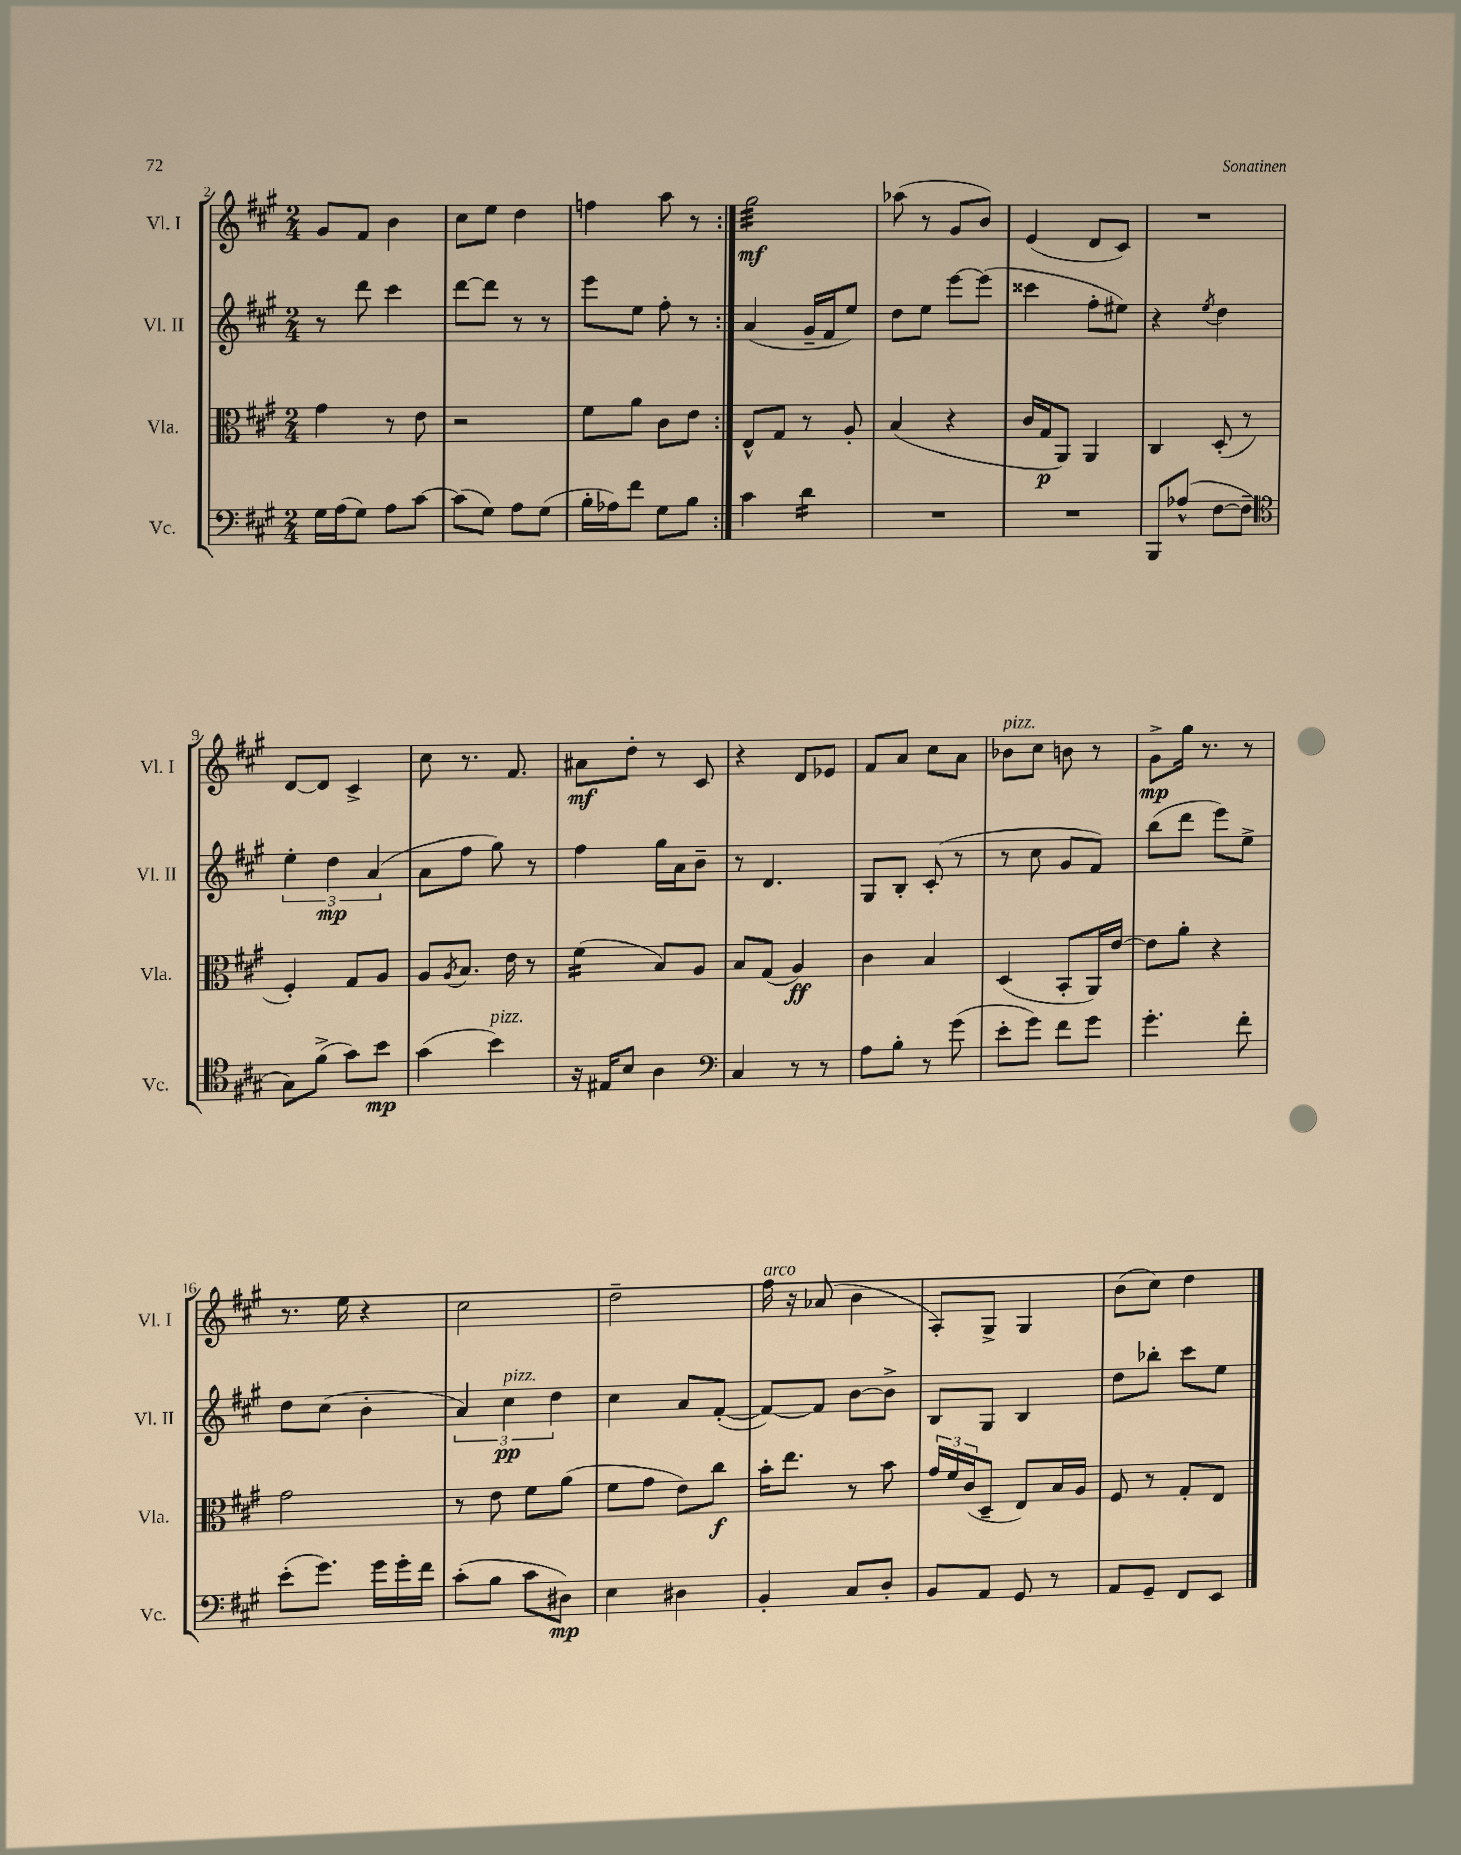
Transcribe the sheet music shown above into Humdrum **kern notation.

**kern	**kern	**kern	**kern
*staff4	*staff3	*staff2	*staff1
*clefF4	*clefC3	*clefG2	*clefG2
*k[f#c#g#]	*k[f#c#g#]	*k[f#c#g#]	*k[f#c#g#]
*M2/4	*M2/4	*M2/4	*M2/4
16G#	4g#	8r	8g#
(16A	.	.	.
8G#)	.	8ddd	8f#
8A	8r	4ccc#	4b
[8c#	8e	.	.
=	=	=	=
(8c#]	2r	[8ddd	8cc#
8G#)	.	8ddd]	8ee
8A	.	8r	4dd
(8G#	.	8r	.
=	=	=	=
16B'	8f#	8eee	4ff
16A-)	.	.	.
8f#	8a	8ee	.
8G#	8c#	8ff#'	8aa
8B	8e	8r	8r
=:|!	=:|!	=:|!	=:|!
4c#	8E^^	(4a	2gg#
.	8G#	.	.
4d	8r	16g#~	.
.	.	16f#	.
.	8A'	8ee)	.
=	=	=	=
2r	(4B	8dd	(8aa-
.	.	8ee	8r
.	4r	[8eee	8g#
.	.	(8eee]	8b)
=	=	=	=
2r	16c#	4ccc##	(4e
.	16G#	.	.
.	8AA)	.	.
.	4AA	8ff#'	8d
.	.	8ee#)	8c#)
=	=	=	=
8BBB	4C#	4r	2r
(8A-^^	.	.	.
.	.	8qee	.
[8F#	(8D'	4dd	.
8F#~]	8r	.	.
=	=	=	=
*clefC4	*	*	*
8G#)	4F#')	6ee'	[8d
(8f#^	.	.	8d]
.	.	6dd	.
8g#)	8G#	.	4c#^
.	.	(6a	.
8b	8A	.	.
=	=	=	=
(4g#	8A	8a	8cc#
.	8qA	.	.
.	8.B	8ff#	8.r
4b)	.	8gg#)	.
.	16e	.	8.f#
.	8r	8r	.
=	=	=	=
16r	(4f#	4ff#	8a#
16E#	.	.	.
8B	.	.	8dd'
4A	8B)	16gg#	8r
.	.	16a	.
.	8A	8b~	8c#
=	=	=	=
*clefF4	*	*	*
4C#	8B	8r	4r
.	(8G#	4.d	.
8r	4A)	.	8d
8r	.	.	8e-
=	=	=	=
8A	4c#	8G#	8f#
8B'	.	8B'	8a
8r	4B	(8c#'	8cc#
(8g#	.	8r	8a
=	=	=	=
8e'	(4D	8r	8b-
8g#)	.	8cc#	8cc#
8f#	8BB'	8g#	8b
8g#	16AA)	8f#)	8r
.	[16e	.	.
=	=	=	=
4.g#'	8e]	(8bb	8g#^
.	8a'	8ddd	16gg#
.	.	.	8.r
.	4r	8eee)	.
8f#'	.	8ee^	8r
=	=	=	=
(8e'	2g#	8dd	8.r
8.g#)	.	(8cc#	.
.	.	.	16ee
.	.	4b'	4r
16g#	.	.	.
16g#'	.	.	.
16f#	.	.	.
=	=	=	=
(8c#'	8r	6a)	2cc#
8B	8e	.	.
.	.	6cc#	.
8c#	8f#	.	.
.	.	6dd	.
8D#)	(8a	.	.
=	=	=	=
4E	8f#	4cc#	2dd~
.	8g#	.	.
4D#	8e)	8a	.
.	8cc#	([8f#'	.
=	=	=	=
4BB'	16b'	8f#_)	16ff#
.	8.ee	.	16r
.	.	8f#]	(8a-
8C#	8r	[8b	4b
8D'	8b	8b^]	.
=	=	=	=
8BB	24g#	8B	8A')
.	24f#	.	.
.	(24c#	.	.
8AA	8D~	8G#	8G#^
8GG#	8E)	4B	4G#
8r	16B	.	.
.	16A	.	.
=	=	=	=
8AA	8F#	8dd	(8b
8GG#~	8r	8bb-'	8cc#)
8FF#	8G#'	8ccc#	4dd
8EE	8E	8ee	.
==	==	==	==
*-	*-	*-	*-
